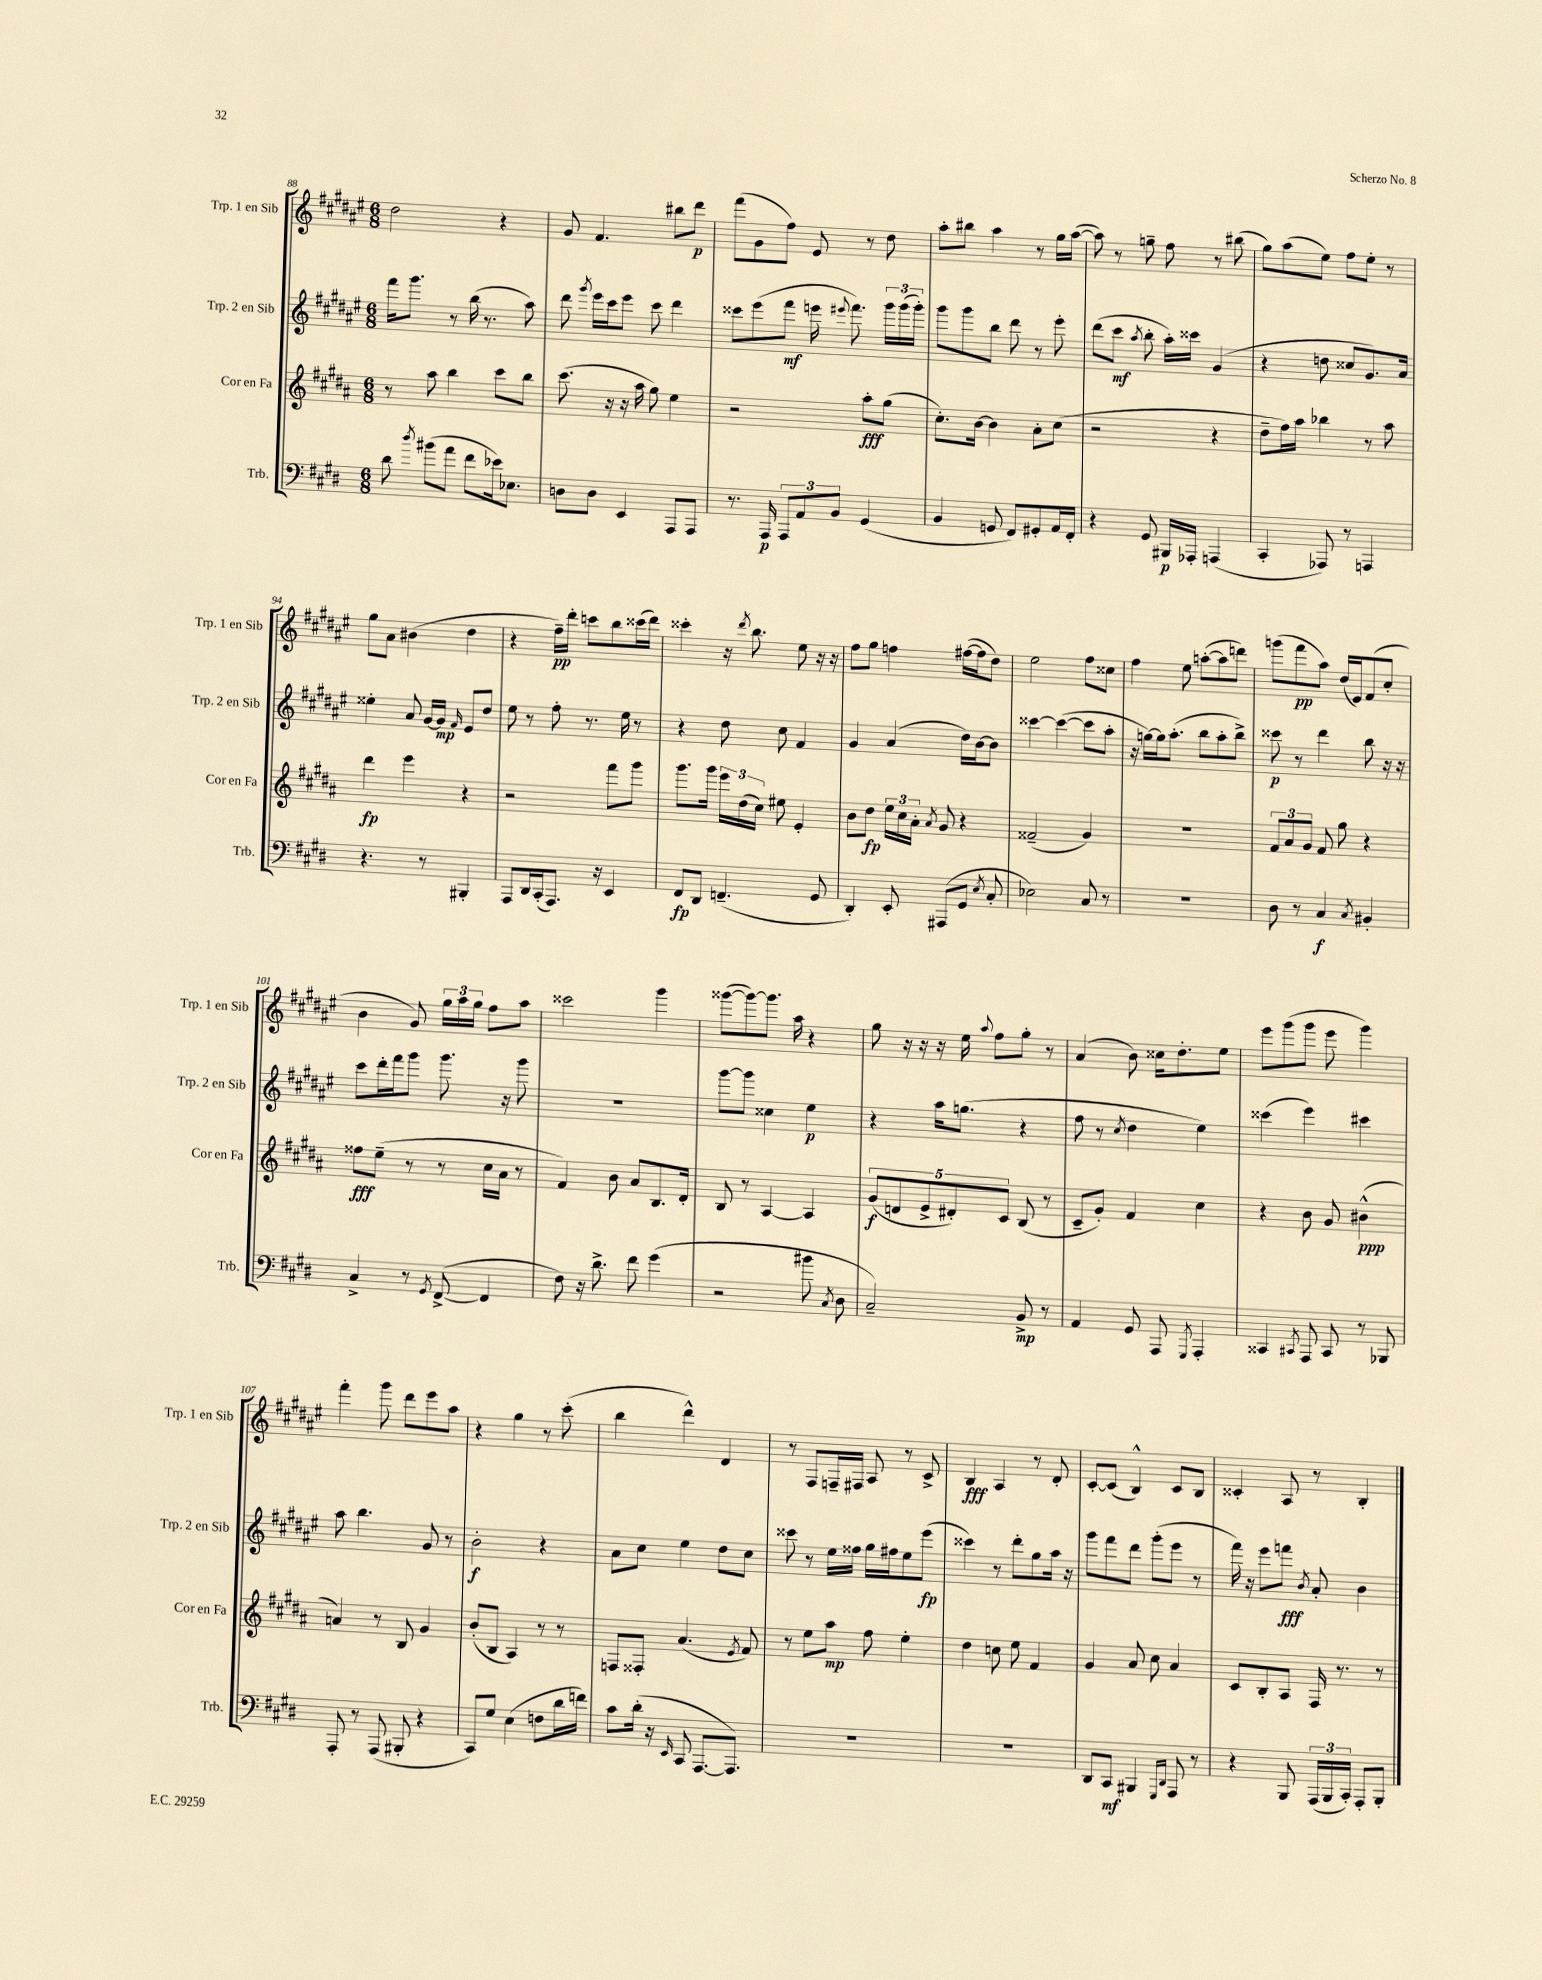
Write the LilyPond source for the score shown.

<<
\new StaffGroup <<
\new Staff = "s0" \with { instrumentName = "Trp. 1 en Sib" shortInstrumentName = "Trp. 1 en Sib" } {
    \clef treble \key fis \major \numericTimeSignature \time 6/8
    \autoBeamOff dis''2 r4 |
    gis'8 fis'4. bis''8[ dis'''8]\p |
    fis'''8[( gis'8 fis''8]) eis'8 r8 dis''8 |
    ais''8[-. bis''8] ais''4 r8 gis''16[ ais''16]~( |
    ais''8) r8 g''8-- fis''8 r8 bis''8( |
    gis''8[) ais''8( eis''8]) fis''8[ eis''8]-. r8 |
    gis''8[ ais'8] bis'4( dis''4 |
    r4 fis''16[--\pp) dis'''16]-. c'''8[ b''8 cisis'''16( dis'''16]) |
    cisis'''4-. r16 \acciaccatura { dis'''8 } b''8. eis''8 r16 r16 |
    fis''8[ gis''8] f''4 fis''16[~( fis''16 dis''8]) |
    eis''2 fis''8[ cisis''8] |
    fis''4 eis''8 a''8[~-.( a''8 d'''8]) |
    g'''8[( fis'''8\pp ais''8]) dis''16[( eis'16) fis'8( cis''8]-. |
    b'4 gis'8) \tuplet 3/2 { gis''16[ ais''16 gis''16] } fis''8[ ais''8] |
    cisis'''2 gis'''4 |
    gisis'''8[~( gisis'''8~) gisis'''8.] ais''16 r4 |
    gis''8 r16 r16 r16 eis''16 \appoggiatura { ais''8 } fis''8[ gis''8]-. r8 |
    ais'4( b'8) cisis''16[ dis''8.-. eis''8] |
    eis'''8[ gis'''8( gis'''8] eis'''8 gis'''4) |
    fis'''4-. gis'''8 dis'''8[ eis'''8 ais''8] |
    r4 gis''4 r8 cis'''8-.( |
    b''4 dis'''4-^) dis'4 |
    r8 fis8[ f16-- fis16] ais8 r8 cis'8-> |
    b4\fff ais4 r8 dis'8-. |
    cis'8[~-. cis'8]( b4-^) cis'8[ b8] |
    cisis'4-. ais8 r8 b4-. \bar "|." |
}
\new Staff = "s1" \with { instrumentName = "Trp. 2 en Sib" shortInstrumentName = "Trp. 2 en Sib" } {
    \clef treble \key fis \major \numericTimeSignature \time 6/8
    \autoBeamOff fis'''16[ gis'''8.] r8 b''16( r8. ais''8) |
    dis'''8 \acciaccatura { gis'''8 } eis'''16[ cis'''16 eis'''8] cis'''8 dis'''4 |
    cisis'''8[ eis'''8( fis'''8]\mf e'''16 \appoggiatura { eis'''8 } fis'''8.) \tuplet 3/2 { gis'''16[ gis'''16( gis'''16]-.) } |
    gis'''8[ gis'''8 b''8] dis'''8 r8 eis'''8-. |
    dis'''8[( cis'''8]\mf \acciaccatura { ais''8 } b''8-. ais''16[-.) cisis'''16] gis'4( |
    r4 d''8 cisis''8[ gis'8.) ais'16] |
    eisis''4-. ais'8 gis'16[~ gis'16]\mp \grace { fis'16 } eis'8[ dis''8] |
    eis''8 r8 fis''8-. r8. eis''16 r8 |
    r4 dis''8 cis''8 fis'4 |
    gis'4 ais'4( dis''16[) b'16~ b'8] |
    cisis'''4~ cisis'''4~( cisis'''8[ ais''8]-. |
    r16 g''16[~) g''16 ais''8.]-.( b''8[ ais''8-. b''8]->) |
    cisis'''8\p r8 dis'''4 b''8 r16 r16 |
    cis'''8[ dis'''16-. fis'''16 gis'''8] gis'''8. r16 gis'''8 |
    R2. |
    gis'''8[~ gis'''8] cisis''4 eis''4\p |
    r4 ais''16[ g''8.]( r4 |
    fis''8 r8 \acciaccatura { cis''8 } dis''4 eis''4) |
    cisis'''4( eis'''4) cis'''4 |
    ais''8 b''4. gis'8 r8 |
    b'2-.\f r4 |
    ais'8[ cis''8] eis''4 dis''8[ cis''8] |
    cisis'''8 r8 eis''16[ fisis''16] gis''16[ fis''16 eis''8 eis'''8]\fp( |
    cisis'''4) r8 dis'''8[-. gis''8 ais''16] r16 |
    gis'''8[ fis'''8 dis'''8] gis'''8[-.( eis'''8] r8 |
    fis'''16) r16 eis'''8[ f'''8]\fff \acciaccatura { b'8 } ais'8-. b'4 \bar "|." |
}
\new Staff = "s2" \with { instrumentName = "Cor en Fa" shortInstrumentName = "Cor en Fa" } {
    \clef treble \key b \major \numericTimeSignature \time 6/8
    \autoBeamOff r8 ais''8 b''4 cis'''8[ b''8] |
    cis'''8.( r16 r16 ais''16 gis''8) e''4 |
    r2 ais''8[-.\fff gis''8]( |
    cis''8.[-.) b'16]~ b'4 ais'8[-. cis''8]( |
    r2 r4 |
    dis''8[-- fis''16) ais''16] bes''4 r8 ais''8 |
    dis'''4\fp e'''4 r4 |
    r2 fis'''8[ gis'''8] |
    gis'''8.[ gis'''16] \tuplet 3/2 { e'''16[ dis''16( cis''16]) } eis''8 e'4-. |
    b'8[ dis''8]\fp \tuplet 3/2 { e''16[ cis''16 ais'16]-. } \acciaccatura { ais'8 } gis'8 r4 |
    fisis'2--( gis'4) |
    R2. |
    \tuplet 3/2 { fis'8[ ais'8 gis'8] } fis'8 gis''8 r4 |
    fisis''8[\fff e''8]--( r8 r8 cis''16[ ais'16] r8 |
    fis'4) b'8 ais'8[ b8. dis'16]-. |
    b8 r8 ais4~ ais4 |
    \tuplet 5/4 { gis'8[\f( d'8 e'8-> dis'8-.) cis'8] } b8( r8 |
    cis'8[-- gis'8]-.) fis'4 cis''4 |
    r4 b'8 gis'8 bis'4-^\ppp( |
    a'4) r8 b8 gis'4 |
    b'8[-.( b8] ais4) r8 r8 |
    f8[ fisis8]-. ais'4.( \acciaccatura { e'8 } fis'8) |
    r8 e''8[ ais''8]\mp fis''8 e''4-. |
    dis''4 c''8 e''8 fis'4 |
    gis'4 ais'8 cis''8 ais'4 |
    cis'8[ b8-. ais8] fis16 r8. r8 \bar "|." |
}
\new Staff = "s3" \with { instrumentName = "Trb." shortInstrumentName = "Trb." } {
    \clef bass \key e \major \numericTimeSignature \time 6/8
    \autoBeamOff dis'8 \acciaccatura { dis''8 } bis'8[( a'8] fis'8[ ees'16) ees8.] |
    d8[ d8] e,4 a,,8[ a,,8] |
    r8. a,,16\p \tuplet 3/2 { a,,8[ a,8 b,8] } gis,4( |
    b,4 g,8 fis,8[) gis,8-. a,16 fis,16]-. |
    r4 gis,8 bis,,16[\p aes,,16]-. a,,4( |
    cis,4-. aes,,8) r8 a,,4 |
    r4. r8 bis,,4-. |
    a,,8[ dis,16 cis,16-.( a,,8.]) r16 e,4 |
    fis,8[\fp dis,8] f,4.--( gis,8 |
    dis,4-.) e,8-. ais,,8[( gis,8] \acciaccatura { e8 } cis8-. |
    ees2) cis8 r8 |
    R2. |
    dis8 r8 cis4\f \acciaccatura { cis8 } bis,4-. |
    cis4-> r8 \acciaccatura { gis,8 } fis,8~->( fis,4 |
    fis8) r16 dis'8.-> fis'8 gis'4( |
    r2 bis'8 \acciaccatura { cis8 } dis8 |
    cis2--) b,8->\mp r8 |
    a,4 gis,8 a,,8 \acciaccatura { gis,,8 } a,,4-. |
    cisis,4 \acciaccatura { cis,8 } a,,8 cis,8 r8 bes,,8 |
    a,,8-. r8 a,,8( bis,,8-. r4 |
    cis,8[) gis8] e4( f8[ dis'16 f'16]) |
    cis'8[ dis'16]-.( r16 \grace { e,16 } cis,8 a,,8.[~ a,,8.]) |
    R2. |
    R2. |
    dis,8[ cis,8]\mf bis,,4 \grace { gis,,16[ dis,16] } a,,8 r8 |
    r4 b,,8 \tuplet 3/2 { a,,16[( b,,16 cis,16]-.) } a,,8[-. b,,8]-. \bar "|." |
}
>>
>>
\layout { \context { \Score currentBarNumber = #88 } }
